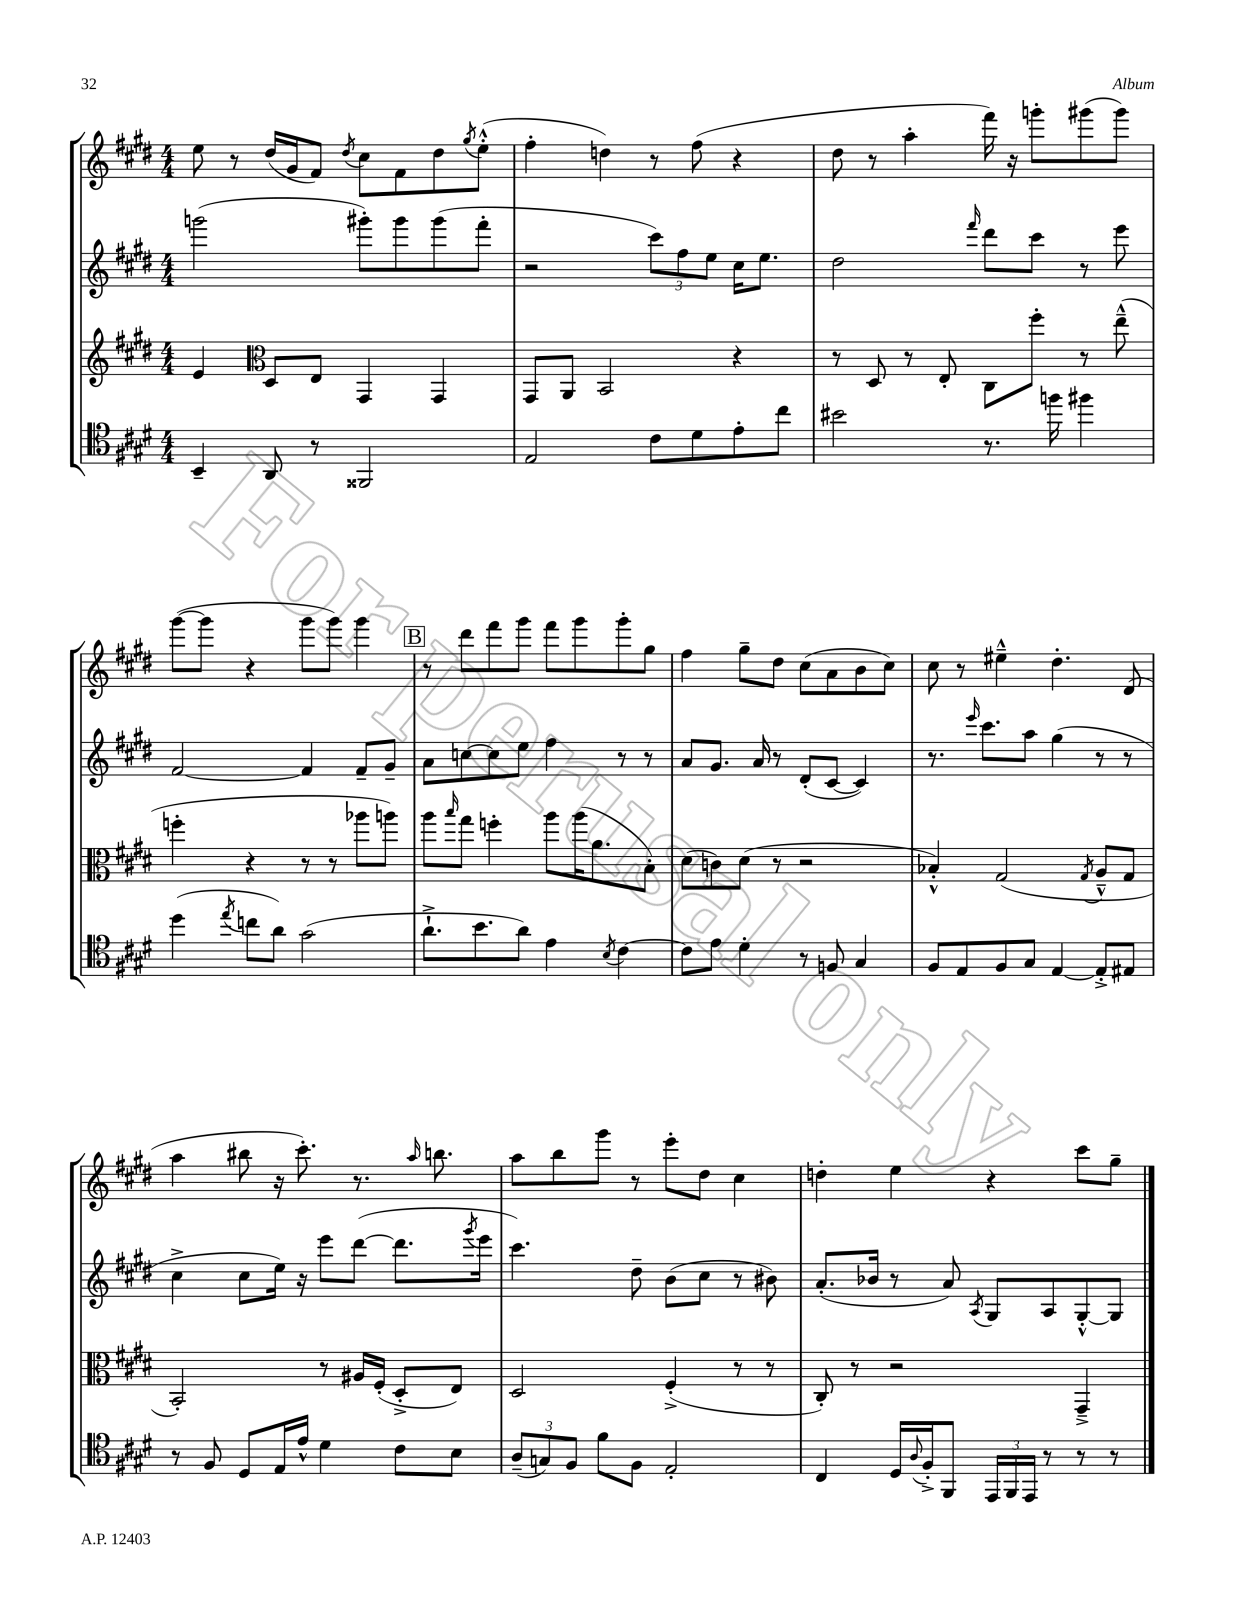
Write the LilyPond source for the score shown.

<<
\new StaffGroup <<
\new Staff = "s0" {
    \clef treble \key e \major \numericTimeSignature \time 4/4
    e''8 r8 dis''16( gis'16 fis'8) \acciaccatura { dis''8 } cis''8 fis'8 dis''8 \acciaccatura { gis''8 } e''8-.-^( |
    fis''4-. d''4) r8 fis''8( r4 |
    dis''8 r8 a''4-. fis'''16) r16 g'''8-. gis'''8( gis'''8) |
    gis'''8~( gis'''8 r4 gis'''8 gis'''8) gis'''4 |
    \mark \markup { \box "B" } r8 dis'''8 fis'''8 gis'''8 fis'''8 gis'''8 gis'''8-. gis''8 |
    fis''4 gis''8-- dis''8 cis''8( a'8 b'8 cis''8) |
    cis''8 r8 eis''4---^ dis''4.-. dis'8( |
    a''4 bis''8 r16 cis'''8.-.) r8. \grace { a''16 } b''8. |
    a''8 b''8 gis'''8 r8 e'''8-. dis''8 cis''4 |
    d''4-. e''4 r4 cis'''8 gis''8-- \bar "|." |
}
\new Staff = "s1" {
    \clef treble \key e \major \numericTimeSignature \time 4/4
    g'''2( gis'''8-.) gis'''8 gis'''8( fis'''8-. |
    r2 \tuplet 3/2 { cis'''8) fis''8 e''8 } cis''16 e''8. |
    dis''2 \grace { fis'''16 } dis'''8 cis'''8 r8 e'''8 |
    fis'2~ fis'4 fis'8-- gis'8-- |
    \mark \markup { \box "B" } a'8 c''8~ c''8 e''8 fis''4 r8 r8 |
    a'8 gis'8. a'16 r8 dis'8-.( cis'8~ cis'4) |
    r8. \grace { e'''16 } cis'''8. a''8 gis''4( r8 r8 |
    cis''4-> cis''8 e''16) r16 e'''8 dis'''8~( dis'''8. \acciaccatura { gis'''8 } e'''16 |
    cis'''4.) dis''8-- b'8( cis''8 r8 bis'8) |
    a'8.-.( bes'16 r8 a'8) \acciaccatura { a8 } gis8 a8 gis8~-.-^ gis8 \bar "|." |
}
\new Staff = "s2" {
    \clef treble \key e \major \numericTimeSignature \time 4/4
    e'4 \clef alto dis8 e8 gis,4 gis,4 |
    gis,8 a,8 b,2 r4 |
    r8 dis8 r8 e8-. cis8 fis''8-. r8 e''8---^( |
    f''4-. r4 r8 r8 aes''8 a''8) |
    \mark \markup { \box "B" } a''8 \grace { b''16 } gis''8 f''4-. a''8 a''16( a'8. b8-.) |
    dis'8( c'8) dis'8( r8 r2 |
    bes4-.-^) gis2( \acciaccatura { gis8 } a8---^ gis8 |
    b,2-.) r8 ais16 fis16-.( dis8-.-> e8) |
    dis2 fis4-.->( r8 r8 |
    cis8-.) r8 r2 gis,4---> \bar "|." |
}
\new Staff = "s3" {
    \clef tenor \key e \major \numericTimeSignature \time 4/4
    b,4-- a,8 r8 fisis,2 |
    e2 cis'8 dis'8 e'8-. cis''8 |
    bis'2 r8. f''16 fis''4 |
    dis''4( \acciaccatura { e''8 } c''8 a'8) gis'2( |
    \mark \markup { \box "B" } a'8.-!-> b'8. a'8) e'4 \acciaccatura { b8 } cis'4~ |
    cis'8 e'8 dis'4-. r8 f8 gis4 |
    fis8 e8 fis8 gis8 e4~ e8-.-> eis8 |
    r8 fis8 dis8 e16 e'16-^ dis'4 cis'8 b8 |
    \tuplet 3/2 { a8--( g8) fis8 } fis'8 fis8 e2-. |
    cis4 dis16 \appoggiatura { a8 } fis16-.-> fis,8 \tuplet 3/2 { e,16 fis,16 e,16 } r8 r8 r8 \bar "|." |
}
>>
>>
\layout { \context { \Score \remove "Bar_number_engraver" } }
